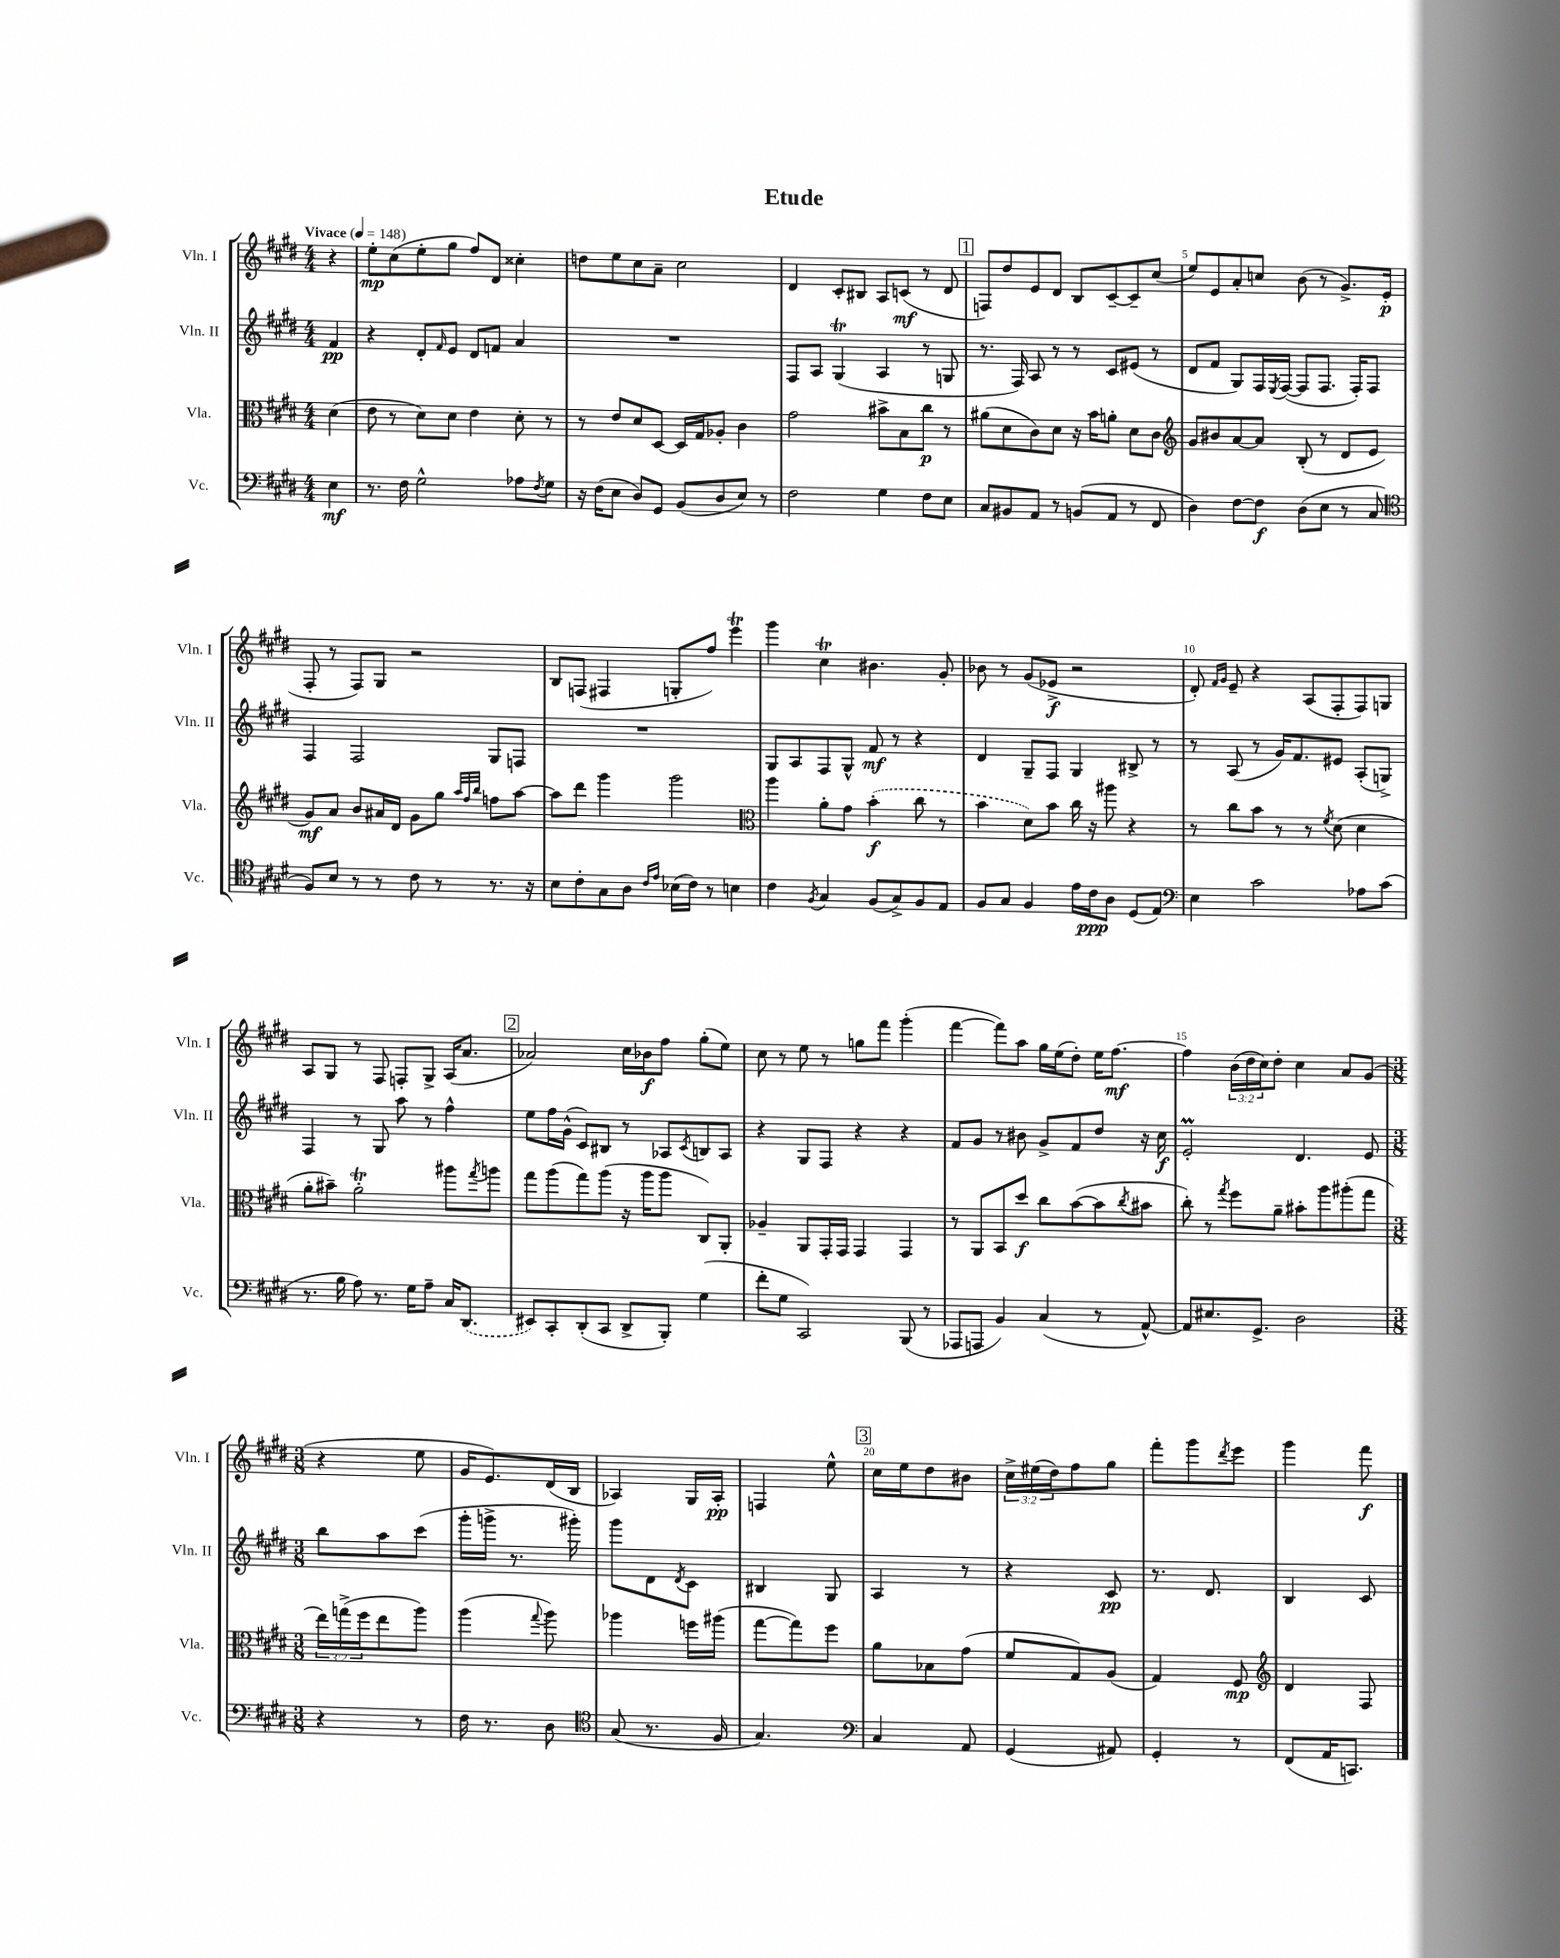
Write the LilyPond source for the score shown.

\header { title = "Etude" }
<<
\new StaffGroup <<
\new Staff = "s0" \with { instrumentName = "Vln. I" shortInstrumentName = "Vln. I" } {
    \clef treble \key e \major \numericTimeSignature \time 4/4 \override Staff.TupletNumber.text = #tuplet-number::calc-fraction-text \partial 4 \tempo "Vivace" 4 = 148
    r4 |
    e''8-.\mp cis''8( e''8-. gis''8 fis''8) dis'8 cisis''4-. |
    d''8 e''8 cis''8 a'8-- cis''2 |
    dis'4 cis'8-. bis8 a8 c'8\mf( r8 dis'8 |
    \mark \markup { \box "1" } f8) dis''8 e'8 dis'8 b8 cis'8~-- cis'8-- cis''8( |
    e''8) e'8 a'8-. c''8 b'8( r8 gis'8.->) e'16\p( |
    fis8-. r8 fis8) gis8 r2 |
    b8 f8( fis4 g8-. fis''8) e'''4\trill |
    gis'''4 cis''4\trill bis'4. gis'8-. |
    bes'8 r8 gis'8( ees'8->\f r2 |
    dis'8-.) \grace { fis'16 gis'16 } e'8-- r4 a8( fis8-. fis8) g8 |
    a8 gis8 r8 fis8 f8-. gis8-> a16( a'8. |
    \mark \markup { \box "2" } aes'2) cis''16 bes'16\f fis''8 gis''8-.( e''8) |
    cis''8 r8 e''8 r8 g''8 fis'''8 gis'''4-.( |
    fis'''4~ fis'''8) a''8 gis''16 e''16( dis''8-.) e''16 fis''8.~\mf |
    fis''4 \tuplet 3/2 { b'16( dis''16 cis''16) } dis''8-. cis''4 a'8 gis'8( |
    \numericTimeSignature \time 3/8 r4 e''8 |
    gis'16 e'8.) dis'16( b16 |
    aes4) gis16 aes16-.\pp |
    f4 e''8-^ |
    \mark \markup { \box "3" } cis''16 e''16 dis''8 bis'8 |
    \tuplet 3/2 { cis''16-> eis''16( dis''16) } fis''8 gis''8 |
    fis'''8-. gis'''8 \acciaccatura { dis'''8 } e'''8 |
    gis'''4 fis'''8\f \bar "|." |
}
\new Staff = "s1" \with { instrumentName = "Vln. II" shortInstrumentName = "Vln. II" } {
    \clef treble \key e \major \numericTimeSignature \time 4/4 \partial 4
    fis'4\pp |
    r4 dis'8-. \grace { fis'16 } e'8 dis'8 f'8 a'4 |
    R1 |
    fis8 a8 gis4\trill( a4 r8 g8 |
    \mark \markup { \box "1" } r8. fis16) a8 r8 r8 cis'8 eis'8( r8 |
    dis'8 fis'8 gis8) fis16 \acciaccatura { e8 } fis16~( fis8 fis8. fis16-.) fis8 |
    fis4 fis2 gis8 f8 |
    R1 |
    gis8 a8 fis8 gis8-^ fis'8\mf r8 r4 |
    dis'4 gis8-- fis8 gis4 bis8-> r8 |
    r8 a8( r8 gis'16) fis'8. eis'8 a8-.( g8->) |
    fis4 r8 gis8 a''8 r8 fis''4-^ |
    \mark \markup { \box "2" } e''8 fis''16 gis'16-^( cis'8) bis8 r8 aes8 \acciaccatura { cis'8 } b8 aes8 |
    r4 gis8 fis8 r4 r4 |
    fis'8 gis'8 r8 bis'8 gis'8-> fis'8 dis''8 r16 cis''16\f |
    e'2-.\prall dis'4. e'8 |
    \numericTimeSignature \time 3/8 b''8 a''8 cis'''8( |
    gis'''16-. g'''16-> r8. gis'''16-.) |
    gis'''8 dis'8 \acciaccatura { dis'8 } cis'8 |
    bis4 gis8 |
    \mark \markup { \box "3" } a4 r8 |
    r4 cis'8\pp |
    r8. dis'8. |
    b4 cis'8 \bar "|." |
}
\new Staff = "s2" \with { instrumentName = "Vla." shortInstrumentName = "Vla." } {
    \clef alto \key e \major \numericTimeSignature \time 4/4 \override Staff.TupletNumber.text = #tuplet-number::calc-fraction-text \partial 4
    dis'4( |
    e'8 r8 dis'8) dis'8 e'4 dis'8-. r8 |
    r8 e'8 dis'8 dis8~ dis16 gis16 aes8-. cis'4 |
    gis'2 bis'8-> b8 cis''8\p r8 |
    \mark \markup { \box "1" } ais'8( dis'8 cis'8) dis'8 r16 b'16 a'8-. dis'8 cis'8 |
    \clef treble gis'8 bis'8 a'8~ a'8 b8-.( r8 dis'8 e'8 |
    gis'8\mf) a'8 b'8 ais'16 dis'16 gis'8 gis''8 \grace { a''32 fis''32 b''32 } f''8 a''8~ |
    a''8 dis'''8 gis'''4 gis'''2 |
    \clef alto a''4 a'8-. gis'8 \once \slurDashed b'4-.\f( cis''8 r8 |
    b'4 dis'8) b'8 cis''16 r16 ais''8 r4 |
    r8 cis''8 b'8 r8 r8 \acciaccatura { fis'8 } dis'8( dis'4 |
    a'8-. bis'8--) a'2-.\trill ais''8 \acciaccatura { gis''8 } a''8 |
    \mark \markup { \box "2" } gis''8 a''8( gis''8) a''8( r16 a''16 a''8 cis8) a,8-. |
    aes4-- a,8 gis,16-. gis,16 gis,4 gis,4 |
    r8 a,8 b,8 dis''8\f cis''8 b'8~( b'8 \acciaccatura { cis''8 } bis'8 |
    cis''8-.) r8 \acciaccatura { gis''8 } fis''8 a'8-- bis'8-. a''8 ais''8-.( gis''8 |
    \numericTimeSignature \time 3/8 \tuplet 3/2 { e''16) g''16->( fis''16 } e''8 a''8) |
    a''4( \appoggiatura { gis''8 } a''8) |
    aes''4 f''16 ais''16( |
    gis''8~ gis''8) fis''8 |
    \mark \markup { \box "3" } a'8 bes8 gis'8( |
    fis'8 gis8) a8( |
    gis4) fis8\mp |
    \clef treble dis'4 fis8 \bar "|." |
}
\new Staff = "s3" \with { instrumentName = "Vc." shortInstrumentName = "Vc." } {
    \clef bass \key e \major \numericTimeSignature \time 4/4 \partial 4
    e4\mf |
    r8. fis16 gis2-^ aes8 \acciaccatura { fis8 } gis8 |
    r16 fis16( e8 dis8) gis,8 b,8( dis8 e8) r8 |
    fis2 gis4 fis8 e8 |
    \mark \markup { \box "1" } cis8 bis,8 a,8 r8 b,8( a,8 r8 fis,8 |
    dis4) fis8~ fis8\f dis8( e8 r8 cis8 |
    \clef tenor fis8) b8 r8 r8 cis'8 r8 r8. r16 |
    b8 cis'8-. gis8 a8 \grace { cis'16 e'16 } bes16( cis'16) r8 b4 |
    cis'4 \acciaccatura { fis8 } gis4 fis8( gis8->) fis8 e8 |
    fis8 gis8 fis4 e'16 cis'16\ppp a8 dis8( e8) |
    \clef bass e4 cis'2 aes8 cis'8( |
    r8. b16 a8) r8. gis16 a8-- cis16 \once \slurDashed dis,8.( |
    \mark \markup { \box "2" } eis,8) cis,8-. dis,8-.( cis,8 dis,8-> b,,8-.) gis4( |
    fis'8-. gis8 cis,2) b,,8( r8 |
    aes,,8 a,,8 b,4) cis4( r8 a,8~-^) |
    a,8 eis8. gis,8.-> dis2 |
    \numericTimeSignature \time 3/8 r4 r8 |
    fis16 r8. dis8 |
    \clef tenor gis8( r8. fis16 |
    gis4.) |
    \mark \markup { \box "3" } \clef bass cis4 a,8 |
    gis,4( ais,8) |
    gis,4-. r8 |
    fis,8( a,16 c,8.) \bar "|." |
}
>>
>>
\layout { \context { \Score \override BarNumber.break-visibility = ##(#f #t #t) barNumberVisibility = #(every-nth-bar-number-visible 5) } }
